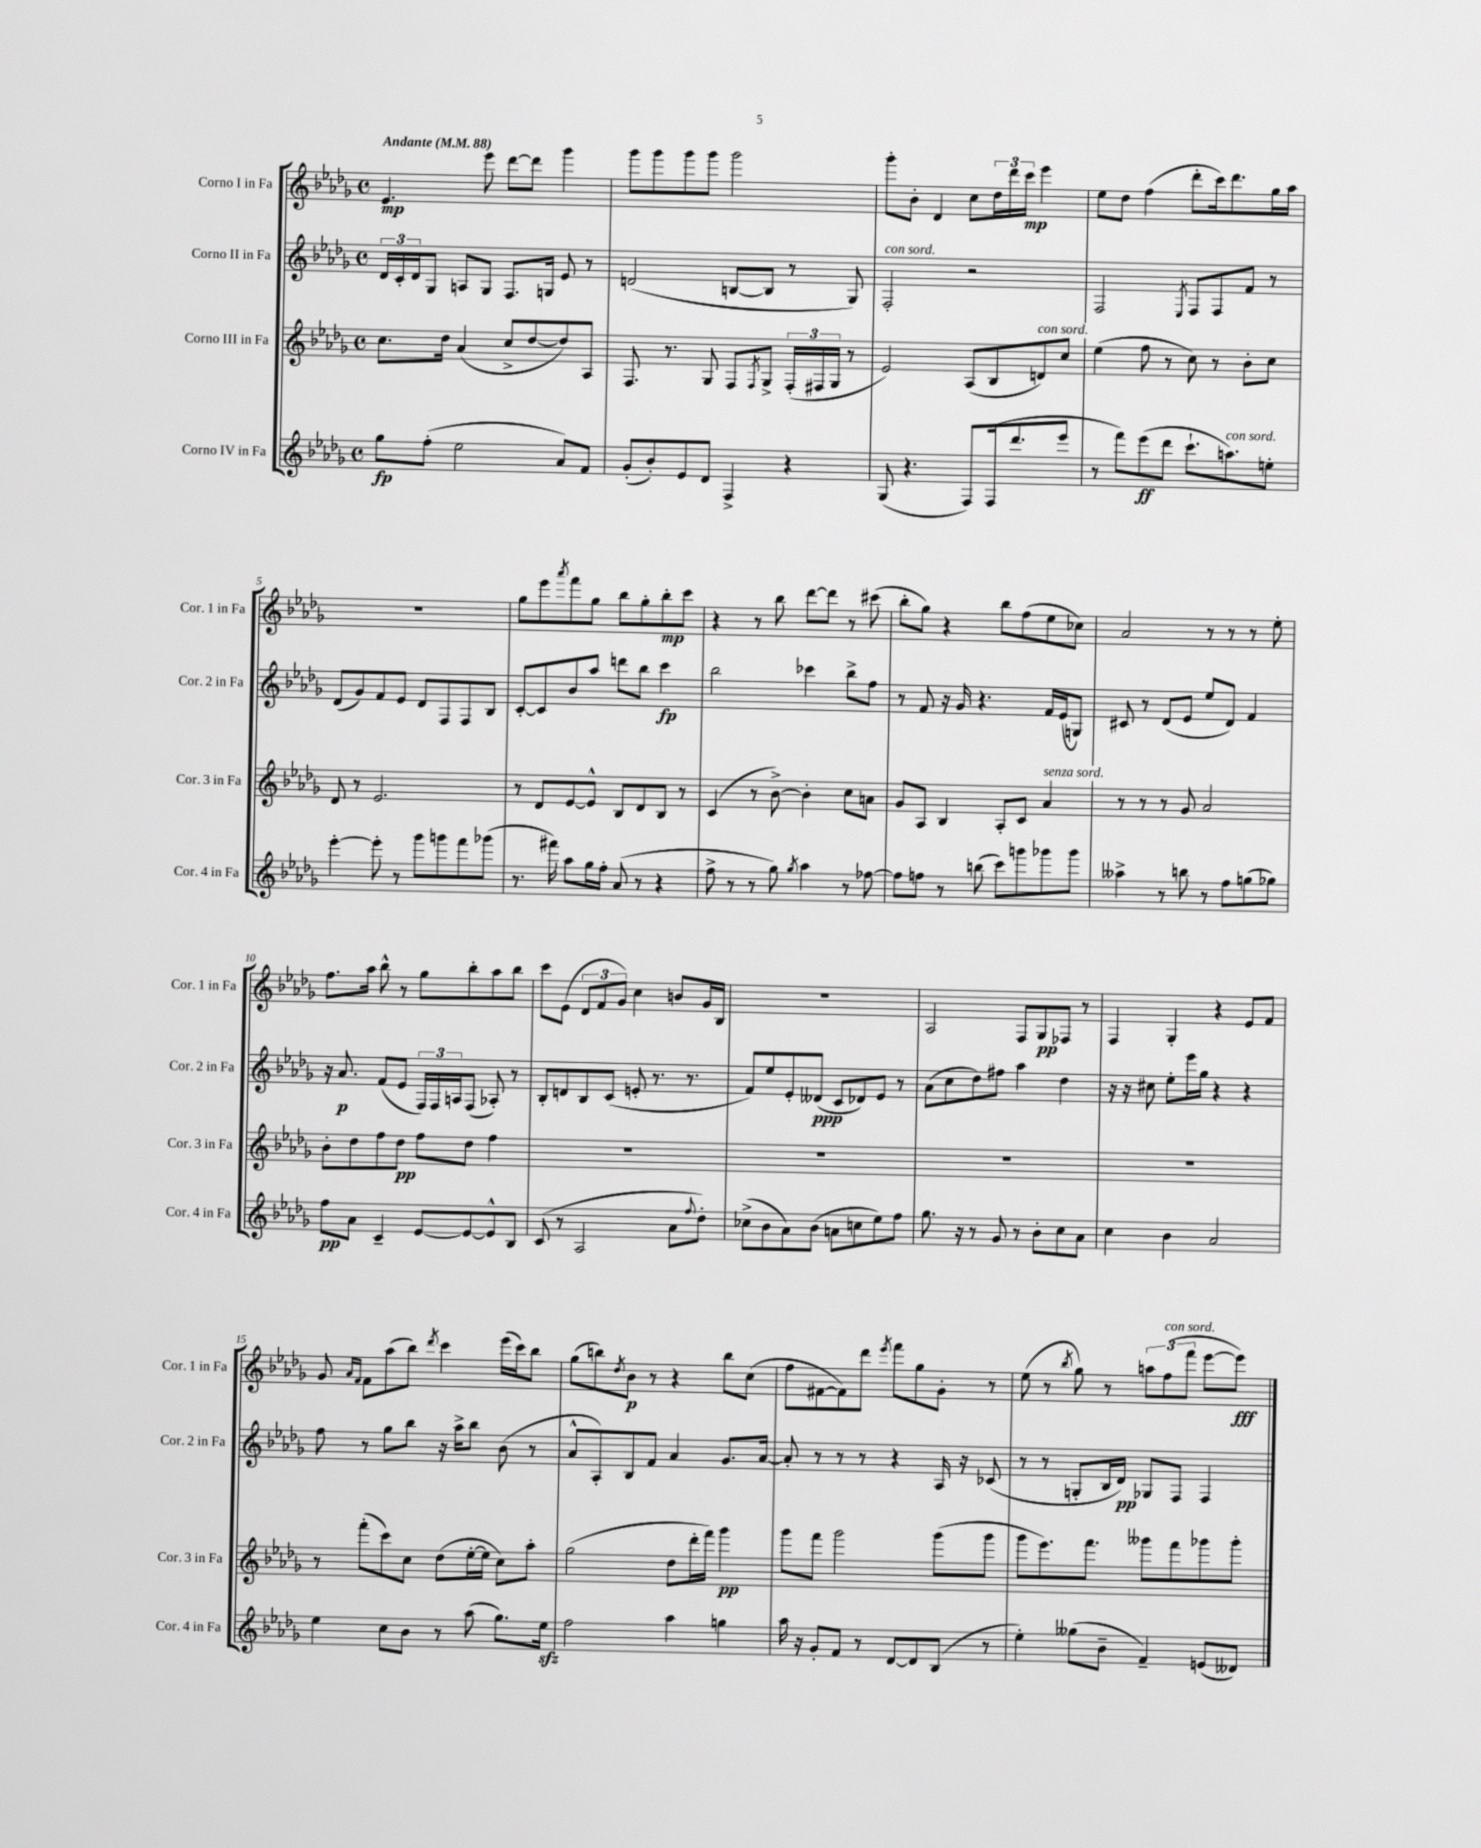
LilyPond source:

<<
\new StaffGroup <<
\new Staff = "s0" \with { instrumentName = "Corno I in Fa" shortInstrumentName = "Cor. 1 in Fa" } {
    \clef treble \key des \major \defaultTimeSignature \time 4/4 \tempo "Andante" 4 = 88
    ees'4.\mp ees'''8 des'''8~ des'''8 ges'''4 |
    ges'''8 ges'''8 ges'''8 ges'''8 ges'''2 |
    ges'''8-. bes'8-. des'4 c''8 \tuplet 3/2 { des''16 des'''16 c'''16\mp } ees'''4 |
    ees''8 des''8 f''4( des'''8-. c'''16) des'''8. ges''16 aes''16 |
    R1 |
    ges''8 ees'''8 \acciaccatura { aes'''8 } f'''8 ges''8 bes''8 ges''8-. bes''8-.\mp c'''8 |
    r4 r8 bes''8 des'''8~ des'''8 r8 cis'''8( |
    bes''8-. ges''8) r4 bes''8 f''8( ees''8 ces''8) |
    aes'2 r8 r8 r8 ees''8-. |
    f''8. aes''16 bes''8-^ r8 ges''8 bes''8-. aes''8 bes''8 |
    c'''8 ees'8( \tuplet 3/2 { des'8 f'8 ges'8) } c''4 b'8 ges'16 bes16 |
    R1 |
    aes2 f8 ges8\pp fes8 r8 |
    f4 ges4-. r4 ees'8 f'8 |
    ges'8 \grace { aes'16 f'16 } f'8 aes''8( bes''8) \acciaccatura { des'''8 } c'''4 ees'''16( c'''16) bes''8 |
    ges''8( b''8) \acciaccatura { des''8 } bes'8\p r8 r4 b''8 c''8( |
    f''8 fis'8~ fis'8) des'''8 \acciaccatura { ees'''8 } f'''8 ges''8 ges'8-. r8 |
    ees''8( r8 \acciaccatura { bes''8 } ges''8) r8 \tuplet 3/2 { a''8 f''8^\markup { \italic "con sord." }( f'''8 } ees'''8~ ees'''8\fff) \bar "|." |
}
\new Staff = "s1" \with { instrumentName = "Corno II in Fa" shortInstrumentName = "Cor. 2 in Fa" } {
    \clef treble \key des \major \defaultTimeSignature \time 4/4
    \tuplet 3/2 { des'16 c'16-. des'16 } ges8 a8 ges8 f8. g16 ees'8 r8 |
    d'2( b8~ b8 r8 ges8) |
    f2-.^\markup { \italic "con sord." } r2 |
    f2 \acciaccatura { ees8 } f8 f8 f'8 r8 |
    des'8( ges'8) f'8 ees'8 des'8 f8 f8 bes8 |
    c'8~-. c'8 bes'8 aes''8 d'''8 bes''8 c'''4\fp |
    bes''2 ces'''4 bes''8-> f''8 |
    r8 f'8 r16 ges'16 r4. f'16 ees'16( g8) |
    cis'8 r8 des'8( ees'8 ees''8 des'8) f'4 |
    r16 aes'8.\p f'8( ees'8 \tuplet 3/2 { f16) f16 a16 } f8( aes8-.) r8 |
    bes8-. d'8 bes8 c'8( e'8-. r8. r8. |
    f'8) ees''8 ees'8-. deses'8\ppp( c'8 des'8) ees'8 r8 |
    aes'8( c''8 des''8) fis''8 aes''4 des''4 |
    r16 r16 cis''8 ees''8-. ees'''16 ges''16 r4 r4 |
    f''8 r8 ges''8 bes''8 r16 aes''16-> bes''8 bes'8( r8 |
    aes'8-^ aes8-.) bes8 f'8 aes'4 ges'8. aes'16~ |
    aes'8-. r8 r8 r8 r4 aes16 r16 ces'8( |
    r8 r8 g8-. bes16 des'16\pp) ges8 f8 f4 \bar "|." |
}
\new Staff = "s2" \with { instrumentName = "Corno III in Fa" shortInstrumentName = "Cor. 3 in Fa" } {
    \clef treble \key des \major \defaultTimeSignature \time 4/4
    c''8. des''16 aes'4( c''8-> des''8~ des''8) aes8 |
    f8. r8. ges8 f8 \acciaccatura { f8 } ges8-> \tuplet 3/2 { f16-.( fis16 ges16 } r8 |
    ees'2) aes8( bes8 d'8^\markup { \italic "con sord." }) c''8 |
    ees''4( f''8 r8 c''8) r8 bes'8-. c''8 |
    des'8 r8 ees'2. |
    r8 des'8 ees'8~ ees'8-^ bes8 des'8 bes8 r8 |
    c'4( r8 bes'8~->) bes'4-. c''8 a'8 |
    ges'8 aes8 bes4 aes8-. c'8 aes'4^\markup { \italic "senza sord." } |
    r8 r8 r8 ges'8 aes'2 |
    bes'8-. des''8 f''8 des''8\pp f''8 des''8 f''4 |
    R1 |
    R1 |
    R1 |
    R1 |
    r8 f'''8-.( c'''8) c''8 des''8( ees''16~-. ees''16 c''8) aes''8-. |
    ges''2( des''8 des'''16-. f'''16) ges'''4\pp |
    ges'''8 f'''8 ges'''2 ges'''8( ges'''8 |
    ges'''8 ees'''8.) f'''8. geses'''8 f'''8 ges'''8 ges'''8-. \bar "|." |
}
\new Staff = "s3" \with { instrumentName = "Corno IV in Fa" shortInstrumentName = "Cor. 4 in Fa" } {
    \clef treble \key des \major \defaultTimeSignature \time 4/4
    ges''8\fp f''8-.( ees''2 aes'8) f'8 |
    ges'8-.( bes'8-.) ees'8 des'8 f4-> r4 |
    ges8( r4. f8) f16( des'''8. ees'''8 |
    r8 f'''8) ees'''8\ff( des'''8 c'''8.-! a''8.^\markup { \italic "con sord." }) e''8-. |
    ees'''4~-. ees'''8-. r8 ges'''8 g'''8 f'''8 ges'''8( |
    r8. fis'''16) aes''8 ges''16 f''16-. aes'8( r8 r4 |
    f''8-> r8 r8 ges''8) \acciaccatura { ges''8 } aes''4 r8 fes''8~ |
    fes''8 f''8 r8 b''8( c'''8) g'''8 ges'''8 ges'''8 |
    aeses''4-> r8 b''8 r8 f''8 g''8( ges''8) |
    f''8\pp aes'8 c'4-- ees'8~ ees'8~ ees'8-^ bes8 |
    c'8( r8 aes2 aes'8 \appoggiatura { f''8 } des''8-.) |
    ces''8->( bes'8 aes'8) bes'8( a'8 c''8 ees''8) f''8 |
    ges''8. r16 r8 ges'8 r8 bes'8-. c''8 aes'8 |
    c''4 bes'4 aes'2 |
    ees''4 c''8 bes'8 r8 aes''8( ges''8.) ees''16\sfz |
    f''2 aes''4 g''4 |
    aes''16 r16 ges'8-. f'8 r8 des'8~ des'8 bes8( r8 |
    ees''4-.) geses''8( bes'8-- f'4--) e'8( deses'8) \bar "|." |
}
>>
>>
